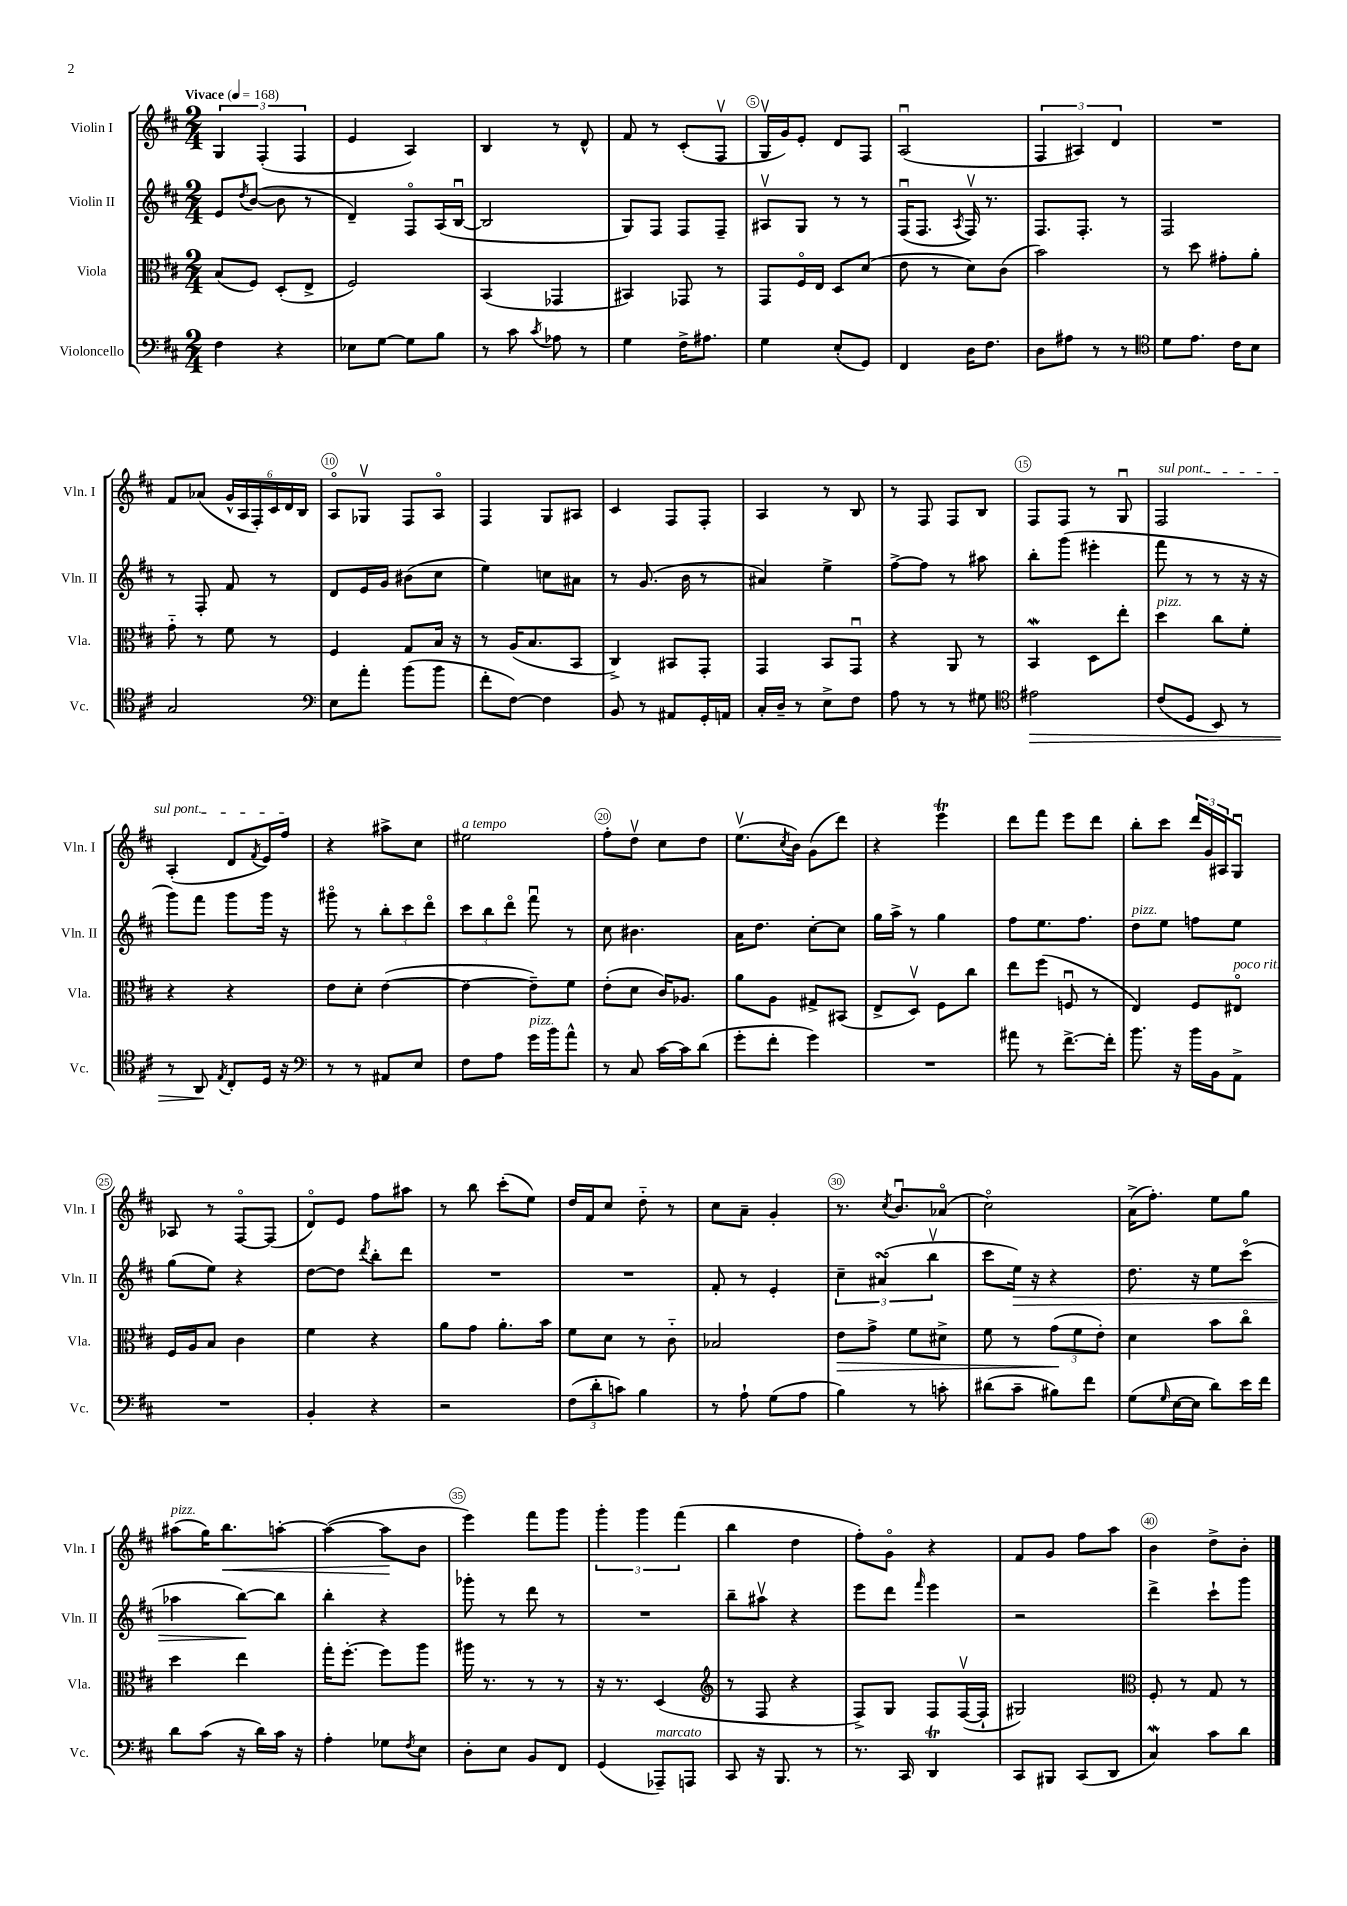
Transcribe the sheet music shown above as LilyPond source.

<<
\new StaffGroup <<
\new Staff = "s0" \with { instrumentName = "Violin I" shortInstrumentName = "Vln. I" } {
    \clef treble \key d \major \numericTimeSignature \time 2/4 \tempo "Vivace" 4 = 168
    \tuplet 3/2 { g4 fis4-.( fis4 } |
    e'4 a4) |
    b4 r8 d'8-^ |
    fis'8 r8 cis'8-.( fis8\upbow |
    g16\upbow g'16) e'8-. d'8 fis8 |
    a2\downbow( |
    \tuplet 3/2 { fis4 ais4) d'4 } |
    R2 |
    fis'8 aes'8( \tuplet 6/4 { g'16-^ a16 fis16-.) cis'16 d'16 b16 } |
    a8\flageolet ges8\upbow fis8 a8\flageolet |
    fis4 g8 ais8 |
    cis'4 fis8 fis8-. |
    a4 r8 b8 |
    r8 fis8 fis8 b8 |
    fis8 fis8 r8 g8\downbow |
    \once \override TextSpanner.bound-details.left.text = \markup { \italic "sul pont." } fis2\startTextSpan |
    a4-.( d'8 \acciaccatura { fis'8 } e'16) fis''16\stopTextSpan |
    r4 ais''8-> cis''8 |
    eis''2^\markup { \italic "a tempo" } |
    fis''8-. d''8\upbow cis''8 d''8 |
    e''8.\upbow( \acciaccatura { cis''8 } b'16) g'8( d'''8) |
    r4 e'''4\trill |
    d'''8 fis'''8 e'''8 d'''8 |
    b''8-. cis'''8 \tuplet 3/2 { d'''16 g'16 ais16 } g8\downbow |
    aes8 r8 fis8~\flageolet fis8( |
    d'8\flageolet) e'8 fis''8 ais''8 |
    r8 b''8 cis'''8-.( e''8) |
    d''16 fis'16 cis''8 d''8-_ r8 |
    cis''8 a'8-- g'4-. |
    r8. \acciaccatura { cis''8 } b'8.\downbow aes'8\flageolet( |
    cis''2\flageolet) |
    a'16->( fis''8.-.) e''8 g''8 |
    ais''8^\markup { \italic "pizz." }( g''16) b''8.\< a''8~-. |
    a''4~( a''8\! b'8 |
    e'''4) fis'''8 g'''8 |
    \tuplet 3/2 { g'''4-. g'''4 fis'''4( } |
    b''4 d''4 |
    fis''8-.) g'8\flageolet r4 |
    fis'8 g'8 fis''8 a''8 |
    b'4 d''8-> b'8-. \bar "|." |
}
\new Staff = "s1" \with { instrumentName = "Violin II" shortInstrumentName = "Vln. II" } {
    \clef treble \key d \major \numericTimeSignature \time 2/4
    e'8 \acciaccatura { d''8 } b'8~( b'8 r8 |
    d'4--) fis8\flageolet a16( b16~\downbow |
    b2 |
    g8) fis8 fis8 fis8-- |
    ais8\upbow g8 r8 r8 |
    fis16\downbow( fis8. \acciaccatura { a8 } fis16\upbow) r8. |
    fis8. fis8.-. r8 |
    fis2 |
    r8 fis8-. fis'8 r8 |
    d'8 e'16 g'16 bis'8( cis''8 |
    e''4) c''8 ais'8 |
    r8 g'8.( b'16 r8 |
    ais'4) e''4-> |
    fis''8~-> fis''8 r8 ais''8 |
    b''8-. g'''8( eis'''4-. |
    fis'''8 r8 r8 r16 r16 |
    g'''8) fis'''8 g'''8 g'''16 r16 |
    gis'''8\flageolet r8 \tuplet 3/2 { b''8-. cis'''8 d'''8\flageolet } |
    \tuplet 3/2 { cis'''8 b''8 d'''8\flageolet } fis'''8\downbow r8 |
    cis''8 bis'4. |
    a'16 d''8. cis''8~-. cis''8 |
    g''16 a''16-> r8 g''4 |
    fis''8 e''8. fis''8. |
    d''8^\markup { \italic "pizz." } e''8 f''8 e''8 |
    g''8( e''8) r4 |
    d''8~ d''8 \acciaccatura { d'''8 } b''8-. d'''8 |
    R2 |
    R2 |
    fis'8-. r8 e'4-. |
    \tuplet 3/2 { cis''4-- ais'4\turn( b''4\upbow } |
    cis'''8 e''16\>) r16 r4 |
    d''8. r16 e''8 cis'''8\flageolet( |
    aes''4 b''8~\!) b''8 |
    b''4-. r4 |
    ges'''8-. r8 d'''8 r8 |
    R2 |
    b''8-- ais''8\upbow r4 |
    e'''8 d'''8 \grace { fis'''16 } e'''4 |
    r2 |
    d'''4-> cis'''8-! g'''8 \bar "|." |
}
\new Staff = "s2" \with { instrumentName = "Viola" shortInstrumentName = "Vla." } {
    \clef alto \key d \major \numericTimeSignature \time 2/4
    b8( fis8) d8-.( e8-> |
    fis2) |
    b,4( ges,4 |
    bis,4) ges,8 r8 |
    g,8 fis16\flageolet e16 d8 d'8( |
    e'8 r8 d'8) cis'8( |
    b'2) |
    r8 d''8 gis'8-. a'8-. |
    g'8-_ r8 fis'8 r8 |
    fis4 g8 b16 r16 |
    r8 a16( b8. b,8 |
    cis4->) bis,8 g,8-. |
    g,4 b,8 g,8\downbow |
    r4 a,8 r8 |
    b,4\mordent d8 e''8-. |
    d''4^\markup { \italic "pizz." } cis''8 fis'8-. |
    r4 r4 |
    e'8 d'8-. e'4~( |
    e'4~ e'8--) fis'8 |
    e'8-.( d'8 cis'16) aes8. |
    a'8 a8 gis8-> bis,8( |
    e8-> d8\upbow) fis8 cis''8 |
    e''8 fis''8( f8\downbow r8 |
    e4) fis8 eis8\flageolet^\markup { \italic "poco rit." } |
    fis16 a16 b8 cis'4 |
    fis'4 r4 |
    a'8 g'8 a'8.-. b'16 |
    fis'8 d'8 r8 cis'8-_ |
    bes2 |
    e'8\> g'8-> fis'8 dis'8-> |
    fis'8 r8 \tuplet 3/2 { g'8\!( fis'8 e'8-.) } |
    d'4 b'8 cis''8\flageolet |
    d''4 e''4 |
    g''16-. fis''8.~-. fis''8 a''8 |
    ais''16 r8. r8 r8 |
    r16 r8. d4( |
    \clef treble r8 fis8 r4 |
    fis8->) g8 fis8 fis16~\upbow( fis16-! |
    gis2) |
    \clef alto fis8-. r8 g8 r8 \bar "|." |
}
\new Staff = "s3" \with { instrumentName = "Violoncello" shortInstrumentName = "Vc." } {
    \clef bass \key d \major \numericTimeSignature \time 2/4
    fis4 r4 |
    ees8 g8~ g8 b8 |
    r8 cis'8 \acciaccatura { cis'8 } aes8 r8 |
    g4 fis16-> ais8. |
    g4 e8-.( g,8) |
    fis,4 d16 fis8. |
    d8 ais8 r8 r8 |
    \clef tenor d'8 e'8. cis'16 b8 |
    g2 |
    \clef bass e8 a'8-. b'8( b'8 |
    fis'8-. fis8~) fis4 |
    b,8 r8 ais,8 g,16-. a,16 |
    cis16-. d16-- r8 e8-> fis8 |
    a8 r8 r8 gis8 |
    \clef tenor eis'2\> |
    cis'8( d8 b,8) r8 |
    r8 a,8\! \acciaccatura { e8 } cis8-. d16 r16 |
    \clef bass r8 r8 ais,8 e8 |
    fis8 a8 g'16^\markup { \italic "pizz." } b'16 a'8-^ |
    r8 cis8 cis'16~ cis'16 d'8( |
    g'8-. fis'8-. g'4) |
    R2 |
    ais'8 r8 fis'8.~-> fis'16-. |
    b'8. r16 b'16 b,16 a,8-> |
    R2 |
    b,4-. r4 |
    r2 |
    \tuplet 3/2 { fis8( d'8-. c'8) } b4 |
    r8 a8-! g8( a8 |
    b4) r8 c'8-. |
    dis'8( cis'8-- bis8) fis'8 |
    g8( \grace { g16 } e16~ e16 d'8) e'16 fis'16 |
    d'8 cis'8( r16 d'16) cis'16 r16 |
    a4-. ges8 \acciaccatura { fis8 } e8 |
    d8-. e8 b,8 fis,8 |
    g,4( aes,,8--^\markup { \italic "marcato" }) a,,8 |
    cis,8 r16 b,,8. r8 |
    r8. cis,16 d,4\trill |
    cis,8 bis,,8 cis,8( d,8 |
    cis4\mordent) cis'8 d'8 \bar "|." |
}
>>
>>
\layout { \context { \Score \override BarNumber.break-visibility = ##(#f #t #t) barNumberVisibility = #(every-nth-bar-number-visible 5) \override BarNumber.stencil = #(make-stencil-circler 0.1 0.3 ly:text-interface::print) } }
